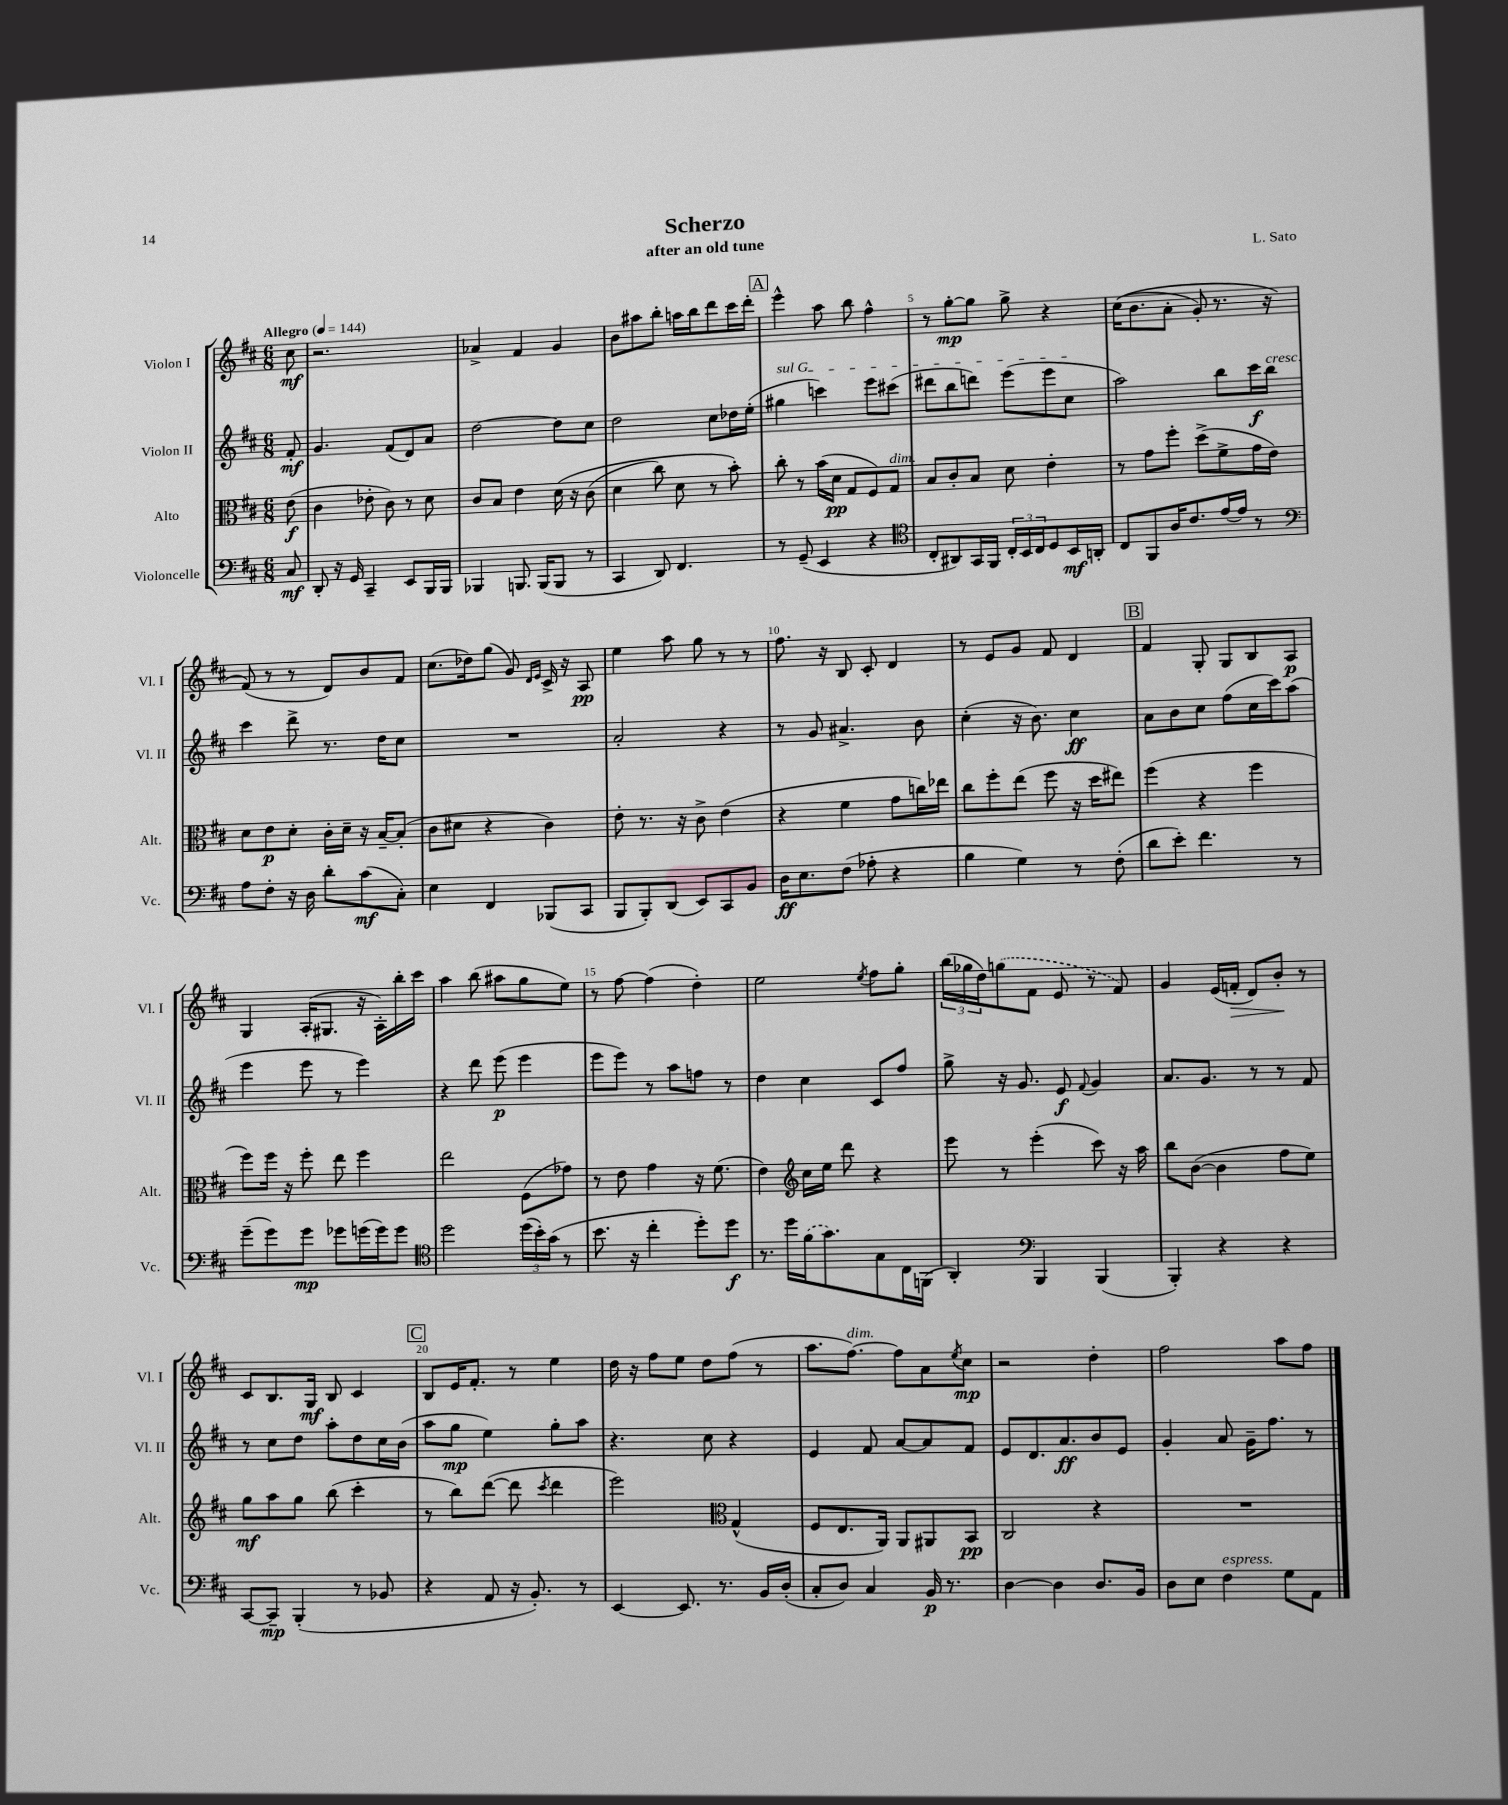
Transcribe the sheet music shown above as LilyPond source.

\header { title = "Scherzo" composer = "L. Sato" subtitle = "after an old tune" }
<<
\new StaffGroup <<
\new Staff = "s0" \with { instrumentName = "Violon I" shortInstrumentName = "Vl. I" } {
    \clef treble \key d \major \numericTimeSignature \time 6/8 \partial 8 \tempo "Allegro" 4 = 144
    cis''8\mf |
    r2. |
    aes'4-> fis'4 g'4 |
    b'8 ais''8 b''8-. a''16 b''16 d'''8 cis'''16 d'''16-. |
    \mark \markup { \box "A" } e'''4-^ a''8 b''8 fis''4-^ |
    r8 g''8~-.\mp g''8 g''8-> r4 |
    cis''16(\( b'8. a'8-. g'8-.) r8. r16 |
    fis'8(\) r8 r8 d'8) b'8 fis'8 |
    cis''8.( des''16) g''8( g'8) \grace { d'16 e'16 } cis'16-> r16 a8\pp |
    e''4 a''8 g''8 r8 r8 |
    fis''8. r16 b8 cis'8-. d'4 |
    r8 e'8 g'8 fis'8 d'4 |
    \mark \markup { \box "B" } fis'4 g8-. g8 b8 a8\p |
    g4 a16-.( gis8. r16 a16-.) b''16-. cis'''16 |
    a''4 b''8( ais''8 g''8 e''8) |
    r8 fis''8~ fis''4( d''4-.) |
    e''2 \acciaccatura { e''8 } fis''8 g''8-. |
    \tuplet 3/2 { b''16( ges''16 d''16) } \once \slurDashed g''8( fis'8 e'8 r8 fis'8) |
    g'4 e'16( f'16-.\> d'8) b'8-.\! r8 |
    cis'8 b8. g16\mf b8 cis'4 |
    \mark \markup { \box "C" } b8 e'16 fis'8.-. r8 e''4 |
    d''16 r16 fis''8 e''8 d''8 fis''8( r8 |
    a''8. fis''8.~^\markup { \italic "dim." }) fis''8 a'8 \acciaccatura { e''8 } cis''8\mp |
    r2 d''4-. |
    fis''2 a''8 fis''8 \bar "|." |
}
\new Staff = "s1" \with { instrumentName = "Violon II" shortInstrumentName = "Vl. II" } {
    \clef treble \key d \major \numericTimeSignature \time 6/8 \partial 8
    fis'8-.\mf |
    g'4. fis'8( d'8) a'8 |
    d''2~ d''8 cis''8 |
    d''2 cis''8 des''16 e''16-.( |
    \mark \markup { \box "A" } \once \override TextSpanner.bound-details.left.text = \markup { \italic "sul G" } gis''4\startTextSpan c'''4) e'''8 cis'''8( |
    dis'''8 b''8 d'''8) e'''8( e'''8 cis''8\stopTextSpan |
    a''2) b''8 cis'''16\f b''16^\markup { \italic "cresc." } |
    cis'''4 d'''8-> r8. d''16 cis''8 |
    R2. |
    a'2-. r4 |
    r8 g'8 ais'4.-> b'8 |
    cis''4-.( r16 b'8.) cis''4\ff |
    \mark \markup { \box "B" } a'8 b'8 cis''8 fis''8( cis''16 cis'''16) a''8( |
    e'''4 e'''8 r8 e'''4) |
    r4 d'''8 e'''8\p( e'''4 |
    e'''8 e'''8) r8 a''8 f''8 r8 |
    d''4 cis''4 cis'8 fis''8 |
    g''8-> r16 g'8. e'8\f \appoggiatura { fis'8 } g'4 |
    a'8. g'8. r8 r8 fis'8 |
    r8 cis''8 d''8 a''8-. d''8 cis''16 b'16( |
    \mark \markup { \box "C" } a''8 g''8\mp e''4) g''8-. a''8 |
    r4. cis''8 r4 |
    e'4 fis'8 a'8~ a'8 fis'8 |
    e'8 d'8. a'8.\ff b'8 e'8 |
    g'4-. a'8 g'16-- fis''8. r8 \bar "|." |
}
\new Staff = "s2" \with { instrumentName = "Alto" shortInstrumentName = "Alt." } {
    \clef alto \key d \major \numericTimeSignature \time 6/8 \partial 8
    e'8\f( |
    cis'4 ees'8-. cis'8) r8 d'8 |
    cis'8 b8 e'4 d'16\( r16 cis'8( |
    d'4 cis''8) d'8 r8 b'8-.\) |
    \mark \markup { \box "A" } cis''8-. r8 b'16( d'16\pp g8 fis8) g8^\markup { \italic "dim." } |
    b8 cis'8-. b8 d'8 e'4-. |
    r8 g'8 fis''8-. d''8->( fis'8-> g'16 e'16) |
    d'8 e'8\p d'8-. cis'16-. d'16-- r16 b16~-- b8-.( |
    cis'8 dis'8 r4 cis'4) |
    e'8-. r8. r16 cis'8-> e'4( |
    r4 fis'4 g'8 c''16) ees''16 |
    cis''8 fis''8-. e''8( fis''8 r16 d''16 eis''8) |
    \mark \markup { \box "B" } fis''4( r4 fis''4 |
    fis''8) fis''16 r16 fis''8-. e''8 fis''4 |
    e''2 fis8( ges'8) |
    r8 e'8 g'4 r16 fis'8.( |
    e'4) \clef treble cis''16 e''16 d'''8 r4 |
    e'''8 r8 e'''4-.( cis'''8) r16 a''16 |
    b''8 b'8~( b'4 fis''8 e''8) |
    g''8\mf a''8 g''8 b''8( cis'''4-. |
    \mark \markup { \box "C" } r8 b''8) d'''8~( d'''8 \acciaccatura { cis'''8 } d'''4 |
    e'''2) \clef alto g4-^( |
    fis8 e8. a,16) a,8 ais,8 b,8\pp |
    cis2 r4 |
    R2. \bar "|." |
}
\new Staff = "s3" \with { instrumentName = "Violoncelle" shortInstrumentName = "Vc." } {
    \clef bass \key d \major \numericTimeSignature \time 6/8 \partial 8
    cis8\mf |
    d,8-. r16 g,16 cis,4-- e,8 b,,16 b,,16 |
    bes,,4 b,,8. b,,16( b,,8 r8 |
    cis,4 d,8) fis,4. |
    \mark \markup { \box "A" } r8 g,8--( e,4 r4 |
    \clef tenor cis8-. ais,8) g,16 fis,16 \tuplet 3/2 { cis16-. b,16 cis16 } d8 b,16\mf a,16-. |
    cis8 fis,8 a16 cis'8. e'16~ e'16 r8 |
    \clef bass a8 fis8-. r16 d16 d'8-. cis'8\mf( cis8-.) |
    e4 fis,4 bes,,8( cis,8 |
    b,,8 b,,8-.) d,8( e,8) cis,8 b,8 |
    d16\ff e8. fis8( aes8-. r4 |
    b4 g4) r8 fis8-.( |
    \mark \markup { \box "B" } d'8 e'8-.) fis'4. r8 |
    g'8--( g'8) g'8\mp ges'8 g'16( g'16) g'8 |
    \clef tenor d''2 \tuplet 3/2 { d''16( b'16-.) g'16( } r8 |
    b'8. r16 cis''4-. d''8-.) d''8\f |
    r8. d''16 \once \slurDashed fis'16( g'8.) g8 cis16 f,16( |
    a,4-.) \clef bass b,,4 b,,4( |
    b,,4-.) r4 r4 |
    cis,8~ cis,8--\mp b,,4-.( r8 bes,8 |
    \mark \markup { \box "C" } r4 a,8 r16 b,8.-.) r8 |
    e,4~ e,8. r8. b,16 d16-.( |
    cis8-. d8) cis4 b,16\p r8. |
    d4~ d4 d8. b,16 |
    d8 e8 fis4^\markup { \italic "espress." } g8 a,8 \bar "|." |
}
>>
>>
\layout { \context { \Score \override BarNumber.break-visibility = ##(#f #t #t) barNumberVisibility = #(every-nth-bar-number-visible 5) } }
